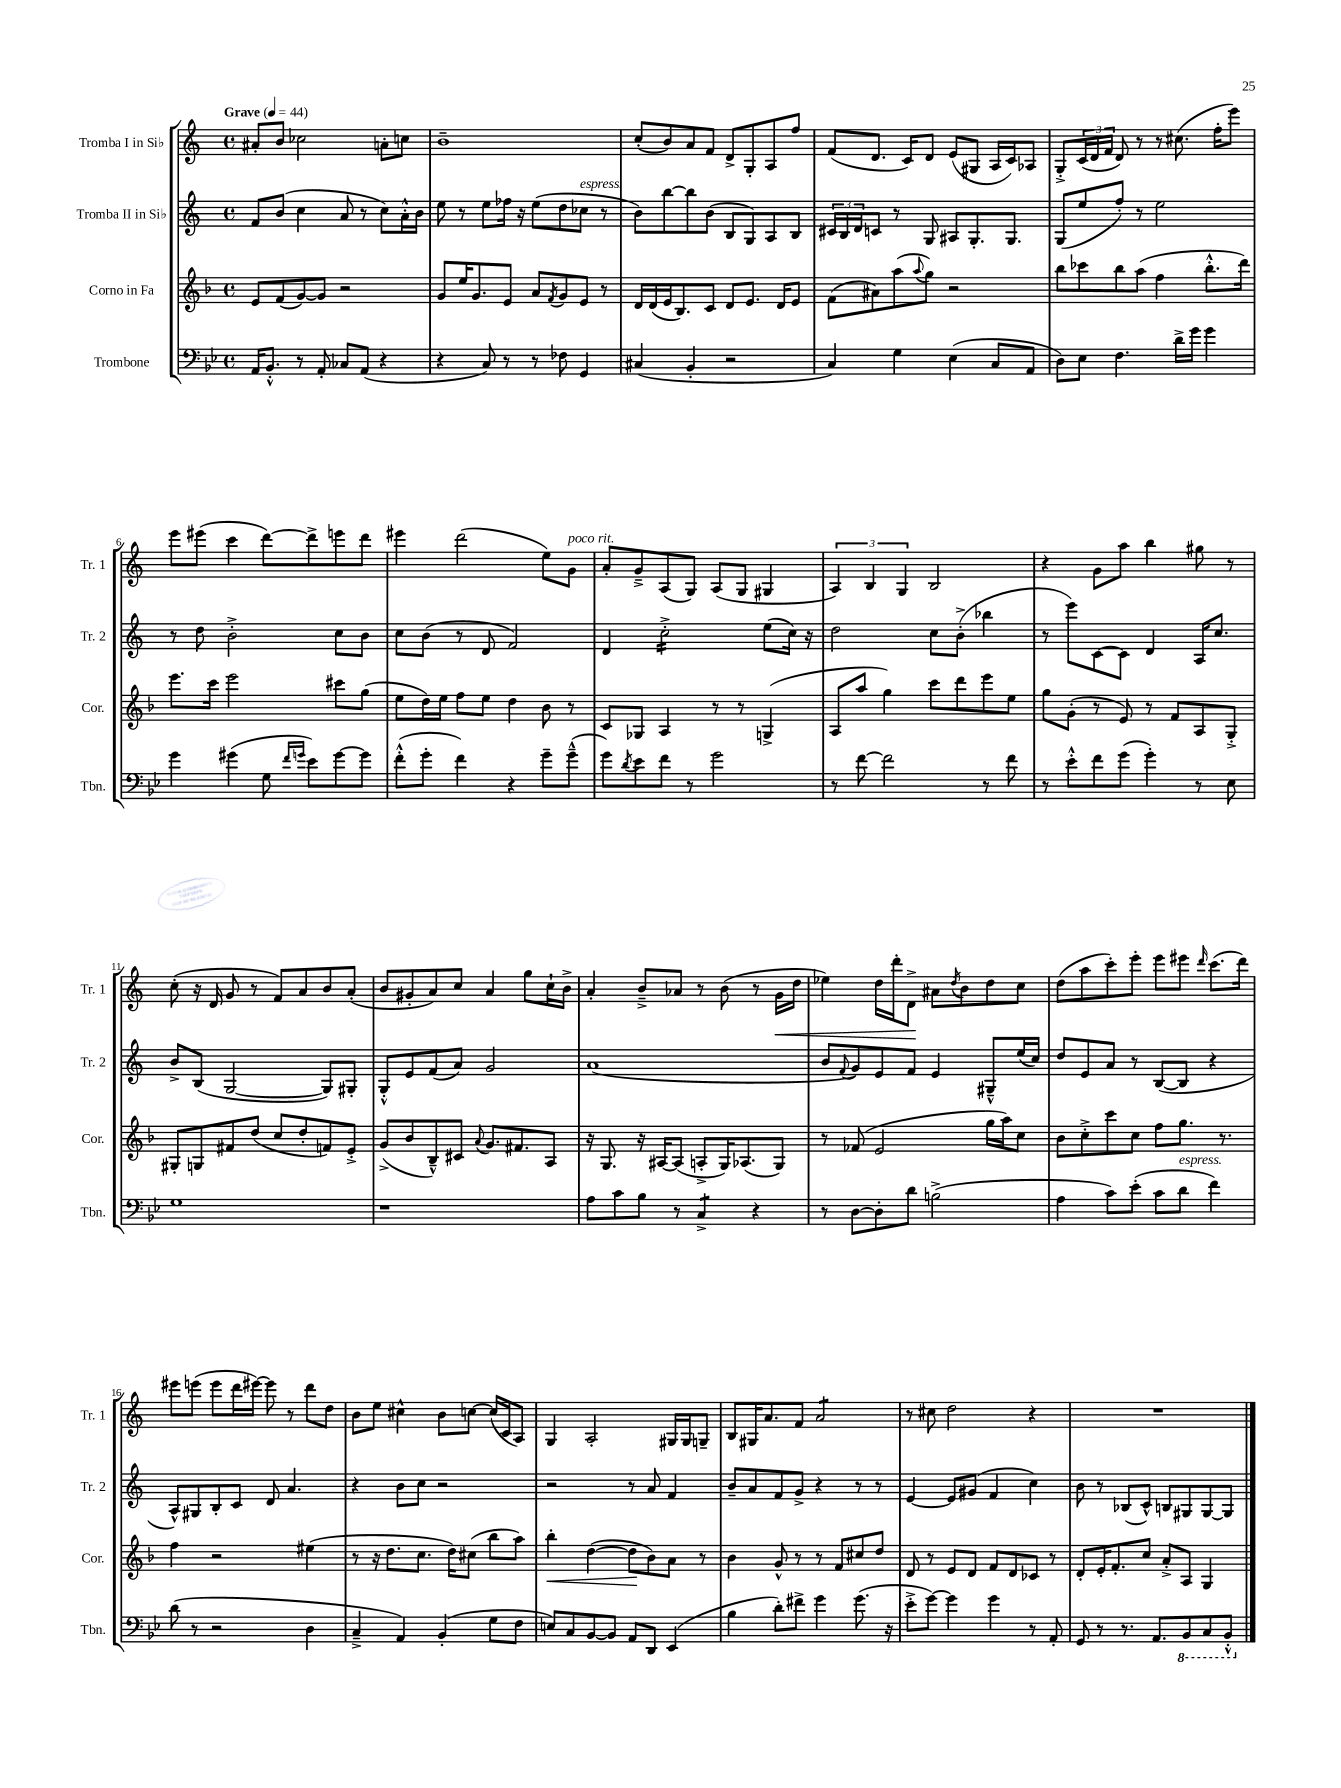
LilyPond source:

<<
\new StaffGroup <<
\new Staff = "s0" \with { instrumentName = "Tromba I in Sib" shortInstrumentName = "Tr. 1" } {
    \clef treble \key c \major \defaultTimeSignature \time 4/4 \tempo "Grave" 4 = 44
    ais'8-. b'8 ces''2 a'8-. c''8 |
    b'1-- |
    c''8-.( b'8) a'8 f'8 d'8-> g8-. a8 f''8 |
    f'8( d'8. c'16) d'8 e'8( gis8 a16 c'16) aes8 |
    g8-.-> \tuplet 3/2 { c'16( d'16 f'16 } d'8) r8 r8 cis''8.( f''16-. e'''8) |
    e'''8 eis'''8( c'''4 d'''8~) d'''8-> e'''8 d'''8 |
    eis'''4 d'''2( e''8) g'8^\markup { \italic "poco rit." } |
    a'8-. g'8---> a8( g8) a8( g8 gis4 |
    \tuplet 3/2 { a4) b4 g4 } b2 |
    r4 g'8 a''8 b''4 gis''8 r8 |
    c''8-.( r16 d'16 g'8 r8 f'8) a'8 b'8 a'8-.( |
    b'8 gis'8-. a'8) c''8 a'4 g''8 c''16-! b'16-> |
    a'4-. b'8---> aes'8 r8 b'8( r8 g'16\< d''16 |
    ees''4) d''16 d'''16-. d'8->\! ais'8 \acciaccatura { d''8 } b'8 d''8 c''8 |
    d''8( a''8 c'''8-.) e'''8-. e'''8 eis'''8 \grace { d'''16 } c'''8.( d'''16) |
    eis'''8 e'''8( e'''8 d'''16 eis'''16~) eis'''8 r8 d'''8 d''8 |
    b'8 e''8 cis''4-^ b'8 c''8~ c''16( c'16 a8) |
    g4 a2-. gis16 gis16 g8-- |
    b8 gis16 a'8. f'8 a'2:8 |
    r8 cis''8 d''2 r4 |
    R1 \bar "|." |
}
\new Staff = "s1" \with { instrumentName = "Tromba II in Sib" shortInstrumentName = "Tr. 2" } {
    \clef treble \key c \major \defaultTimeSignature \time 4/4
    f'8 b'8( c''4 a'8 r8 c''8) a'16-.-^ b'16 |
    e''8 r8 e''8 fes''16 r16 e''8( d''8 ces''8^\markup { \italic "espress." } r8 |
    b'8) b''8~ b''8 b'8( b8 g8) a8 b8 |
    \tuplet 3/2 { cis'16 b16 d'16 } c'8 r8 g8 ais8 g8.-. g8. |
    g8( e''8 f''8-.) r8 e''2 |
    r8 d''8 b'2-.-> c''8 b'8 |
    c''8 b'8( r8 d'8 f'2) |
    d'4 c''2:16-.-> e''8( c''16) r16 |
    d''2 c''8 b'8-.->( bes''4 |
    r8 e'''8) c'8~ c'8 d'4 a16 c''8. |
    b'8-> b8( g2~ g8) gis8-. |
    g8-.-^ e'8 f'8( a'8) g'2 |
    a'1( |
    b'8 \appoggiatura { f'8 } g'8) e'8 f'8 e'4 gis8---^ e''16( c''16) |
    d''8 e'8 a'8 r8 b8~( b8 r4 |
    a8-^) gis8 b8-. c'8 d'8 a'4. |
    r4 b'8 c''8 r2 |
    r2 r8 a'8 f'4 |
    b'8-- a'8 f'8 g'8-> r4 r8 r8 |
    e'4~ e'8 gis'8( f'4 c''4) |
    b'8 r8 bes8( c'8-^) b8 gis8 gis8~ gis8 \bar "|." |
}
\new Staff = "s2" \with { instrumentName = "Corno in Fa" shortInstrumentName = "Cor." } {
    \clef treble \key f \major \defaultTimeSignature \time 4/4
    e'8 f'8( g'8~) g'8 r2 |
    g'8 e''16 g'8. e'8 a'8 \acciaccatura { f'8 } g'8 e'8 r8 |
    d'16 d'16( e'16 bes8.) c'8 d'8 e'8. d'16 e'8 |
    f'8( ais'8) a''8( \appoggiatura { a''8 } g''8) r2 |
    bes''8 ces'''8 bes''8 a''8( f''4 bes''8.-.-^ d'''16) |
    e'''8. c'''16 e'''2 cis'''8 g''8( |
    e''8 d''16) e''16 f''8 e''8 d''4 bes'8 r8 |
    c'8 ges8 a4 r8 r8 g4->( |
    a8 a''8 g''4) c'''8 d'''8 e'''8 e''8 |
    g''8 g'8-.( r8 e'8) r8 f'8 a8 g8-.-> |
    gis8-. g8 fis'8 d''8( c''8 d''8-. f'8) e'8-.-> |
    g'8->( bes'8 bes8---^) cis'8 \appoggiatura { a'8 } g'8. fis'8. a8 |
    r16 g8. r16 ais16~ ais8( a8-.-> g16) aes8.( g8) |
    r8 fes'8( e'2 g''16 a''16) c''8 |
    bes'8 c''8-.-> c'''8 c''8 f''8 g''8. r8. |
    f''4 r2 eis''4( |
    r8 r16 d''8. c''8. d''16) cis''8( bes''8 a''8) |
    bes''4-.\< d''4~( d''8\! bes'8) a'8 r8 |
    bes'4 g'8-^ r8 r8 f'8 cis''8 d''8 |
    d'8 r8 e'8 d'8 f'8 d'8 ces'8 r8 |
    d'8-. e'16-. f'8.-. c''8 a'8-.-> a8 g4 \bar "|." |
}
\new Staff = "s3" \with { instrumentName = "Trombone" shortInstrumentName = "Tbn." } {
    \clef bass \key bes \major \defaultTimeSignature \time 4/4
    a,16 bes,8.-.-^ r8 a,8-. ces8 a,8( r4 |
    r4 c8) r8 r8 fes8 g,4 |
    cis4( bes,4-. r2 |
    c4) g4 ees4( c8 a,8 |
    d8) ees8 f4. d'16-> g'16 g'4 |
    g'4 gis'4( g8 \grace { f'16 g'16 } ees'8) g'8~ g'8 |
    f'8-.-^( g'8-. f'4) r4 g'8-- g'8---^( |
    g'8) \acciaccatura { d'8 } ees'8 f'8 r8 g'2 |
    r8 f'8~ f'2 r8 f'8 |
    r8 ees'8-.-^ f'8 g'8( g'4-.) r8 ees8 |
    g1 |
    r1 |
    a8 c'8 bes8 r8 c4:8-> r4 |
    r8 d8~ d8-. d'8 b2->( |
    a4 c'8) ees'8-.( c'8 d'8^\markup { \italic "espress." } f'4) |
    d'8( r8 r2 d4 |
    c4---> a,4) bes,4-.( g8 f8 |
    e8) c8 bes,8~ bes,8 a,8 d,8 ees,4( |
    bes4 d'8-.) fis'8-> g'4 g'8.( r16 |
    ees'8-.-> g'8~) g'4 g'4 r8 a,8-. |
    g,8 r8 r8. a,8. \ottava #-1 bes,,8 c,8 bes,,8-.-^ \ottava #0 \bar "|." |
}
>>
>>
